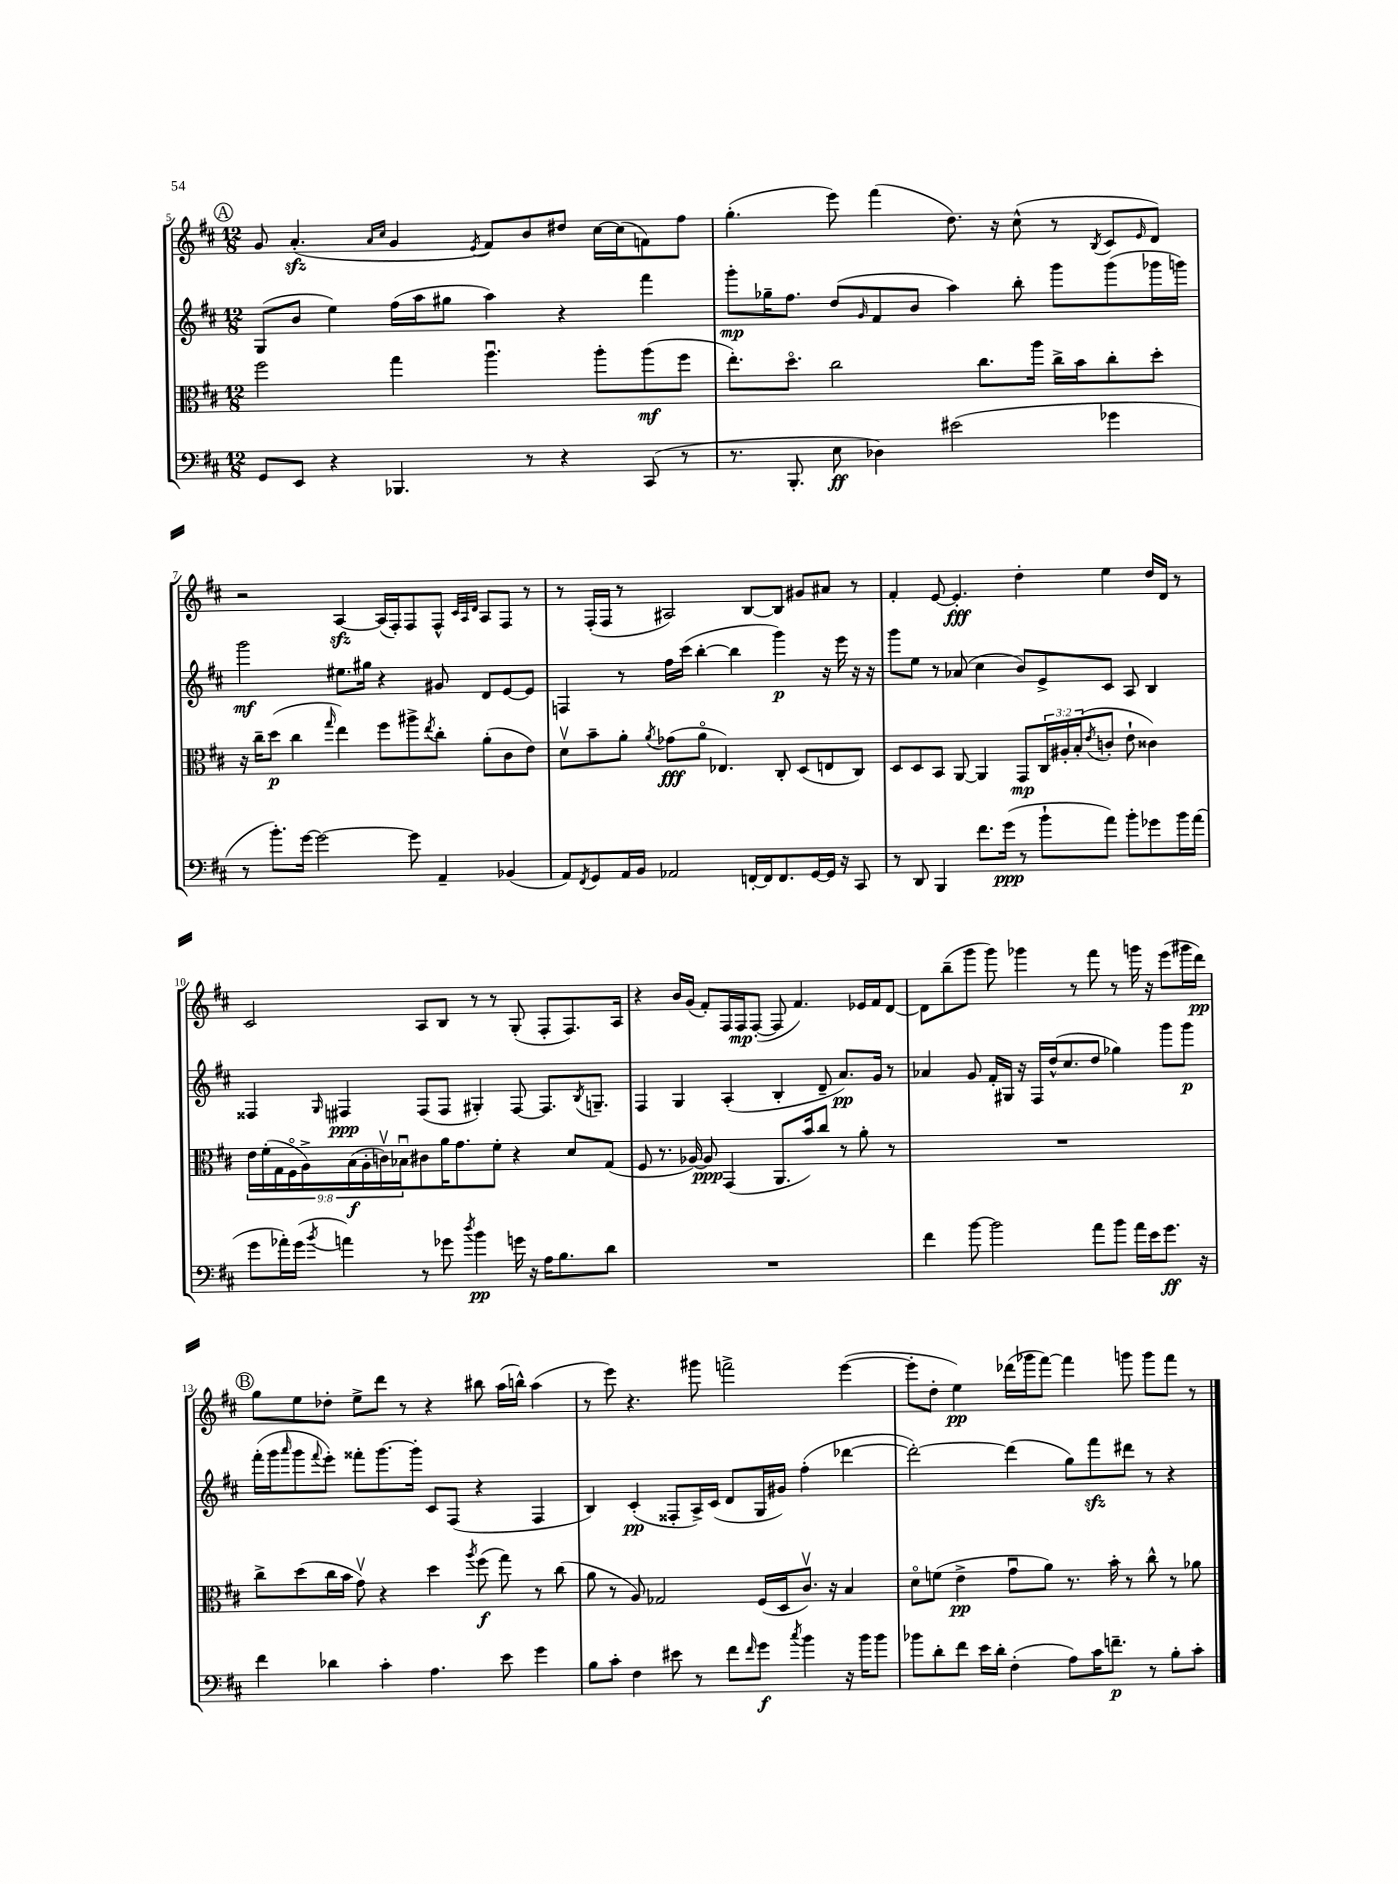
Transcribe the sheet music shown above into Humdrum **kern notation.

**kern	**kern	**kern	**kern
*staff4	*staff3	*staff2	*staff1
*clefF4	*clefC3	*clefG2	*clefG2
*k[f#c#]	*k[f#c#]	*k[f#c#]	*k[f#c#]
*M12/8	*M12/8	*M12/8	*M12/8
8GG	2ff#	(8G	8g
8EE	.	8b	(4.a'
4r	.	4ee)	.
.	.	.	16qqa
.	.	.	16qqcc#
4.BBB-	4gg	(16ff#	4g
.	.	16aa	.
.	.	8gg#	.
.	.	.	8qe
.	4.aau	4aa)	8f#)
8r	.	.	8b
4r	.	4r	8dd#
.	8aa'	.	[16cc#
.	.	.	(16cc#]
(8CC#	(8aa	4fff#	8f)
8r	8ff#	.	8ff#
=	=	=	=
8.r	8.ee')	8ggg'	(4.gg'
.	.	16gg-~	.
8.BBB'	8.ddo	8.ff#	.
8E	2cc#	(8dd	8eee)
.	.	16qqg	.
4D-)	.	8f#	(4fff#
.	.	8b	.
(2e#	.	4aa)	8.dd)
.	8.cc#	.	.
.	.	.	16r
.	.	8bb'	(8cc#^^
.	16aa	.	.
.	16cc#^	8ggg	8r
.	16b	.	.
.	.	.	8qB
4g-	8cc#'	(8ggg	8c#
.	.	.	16qqe
.	8dd'	16ggg-	8d)
.	.	16ggg)	.
=	=	=	=
8r	16r	2ggg	2r
.	16cc#~	.	.
8.b')	(8dd	.	.
.	4cc#	.	.
[16g	.	.	.
2g_	.	.	.
.	16qqgg	.	.
.	4ee)	8.ee#	[4A
.	.	16gg#	.
.	8ff#	4r	(16A]
.	.	.	16F#')
8g]	8aa#^	.	8F#
.	8qee	.	.
4AA~	8cc#'	8g#	8F#^^
.	.	.	32qqc#
.	.	.	32qqA
.	.	.	32qqd
.	(8a'	8d	8A
(4BB-	8c#	[8e	8F#
.	8e)	8e]	8r
=	=	=	=
8AA)	8dv	4F	8r
8qFF#	.	.	.
8GG	8b~	.	(16F#'
.	.	.	16F#
16AA	8a'	8r	8r
16BB	.	.	.
.	8qa	.	.
2AA-	(8g-	16ff#	2A#)
.	.	(16ccc#	.
.	8ao	[4bb'	.
.	4.E-)	.	.
.	.	4bb]	.
[16FF'	.	.	[8B
16FF]	.	.	.
8.FF	8C#'	4ggg)	8B]
.	(8D	.	8g#
[16GG	.	.	.
16GG]	8E	16r	8a#
16r	.	16eee	.
8CC#	8C#)	16r	8r
.	.	16r	.
=	=	=	=
8r	8D	8ggg	4f#'
8DD	8D	8ee	.
4BBB	8BB	8r	[8e
.	[8AA	(8a-	4.e']
8.f#	4AA]	4cc#	.
(16g	.	.	.
8r	8GG	8b)	4dd'
8b`	24C#	8e^	.
.	24A#'	.	.
.	(24B'	.	.
.	8qe	.	.
8a)	8c'	8c#	4ee
8b'	8e`	8A	.
8g-	4c##)	4B	16dd
.	.	.	16d
16b	.	.	8r
(16a	.	.	.
=	=	=	=
8g	18e	4F##	2c#
.	(18f#'	.	.
.	18G	.	.
16a-')	.	.	.
.	18F#o	.	.
(16g	.	.	.
.	18A^)	.	.
8qb	.	16qqG	.
4a)	.	4F#	.
.	(18B	.	.
.	18A'	.	.
.	18cv)	.	.
.	18B-u	.	.
8r	8c#	(8F#	8A
8g-	16a	8F#	8B
.	8.g	.	.
8qdd	.	.	.
4b	.	4G#')	8r
.	8f#'	.	8r
16g	4r	[8F#	(8G'
16r	.	.	.
16A	.	8.F#]	8F#'
8.B	.	.	.
.	8d	.	8.F#)
.	.	8qB	.
.	.	8.G~	.
8d	(8G	.	.
.	.	.	16A
=	=	=	=
1.r	8F#	4F#	4r
.	8.r	.	.
.	.	4G	16b
.	[16A-)	.	(16g
.	8A-]	.	8f#')
.	(4GG	(4A'	16F#
.	.	.	16F#
.	.	.	([8F#'
.	8.AA	4B'	8F#]
.	.	.	4.f#)
.	16b)	.	.
.	8cc#	8d~	.
.	8r	8.a)	.
.	8a'	.	16e-
.	.	16g	16f#
.	8r	8r	[8d
=	=	=	=
4f#	1.r	4a-	8d]
.	.	.	(8bb~
[8b	.	8g	8ggg
2b]	.	16f#'	8ggg)
.	.	16G#	.
.	.	16r	4ggg-
.	.	16F#	.
.	.	(16dd^^	.
.	.	8.cc#	.
.	.	.	8r
8a	.	8dd	8fff#
8b	.	4gg-)	8r
16a	.	.	16ggg
16e	.	.	16r
8.g	.	8ggg	(8eee
.	.	8ggg	16ggg#
16r	.	.	16ddd)
=	=	=	=
4f#	8cc#^	(16fff#'	8gg
.	.	16ggg	.
.	.	16qqaaa	.
.	(8dd	8ggg	8ee
.	.	8qqfff#	.
4d-	16cc#	8eee')	8dd-'
.	16b	.	.
.	8gv)	8fff##'	8ee^
4c#'	4r	[8.ggg	8ddd
.	.	.	8r
.	.	16ggg']	.
4.A	4dd	8c#	4r
.	.	(8F#	.
.	8qaa	.	.
.	(8ff#	4r	8bb#
8e	8gg)	.	(16aa
.	.	.	16bb^^)
4g	8r	4F#	(4aa
.	(8cc#	.	.
=	=	=	=
8B	8a	4B)	8r
8c#'	8r	.	8eee)
4F#	8A)	(4c#'	4.r
.	2G-	.	.
8e#	.	8F##'	.
8r	.	16A^)	8ggg#
.	.	(16c#	.
8f#	.	8d	2fff^
16qqf#	.	.	.
8g	(16F#	16G	.
.	16D	16g#)	.
8qcc#	.	.	.
4b	8.c#v)	(4ff#'	.
.	16r	.	.
16r	4B	[4ddd-	([4eee
16b	.	.	.
8b	.	.	.
=	=	=	=
8b-	8do	2ddd-'_)	8eee']
8d'	(8f	.	8dd'
8f#	4e^	.	4ee)
16e	.	.	.
16d'	.	.	.
(4F#'	8gu	(4ddd-]	(16ddd-
.	.	.	16ggg-
.	8a)	.	[8fff#)
8A)	8.r	8gg)	4fff#]
16c#	.	8fff#	.
8.f~	16b'	.	.
.	8r	8ddd#	8ggg
8r	8cc#^^	8r	8ggg
8B'	8r	4r	8fff#
8c#'	8a-	.	8r
==	==	==	==
*-	*-	*-	*-
